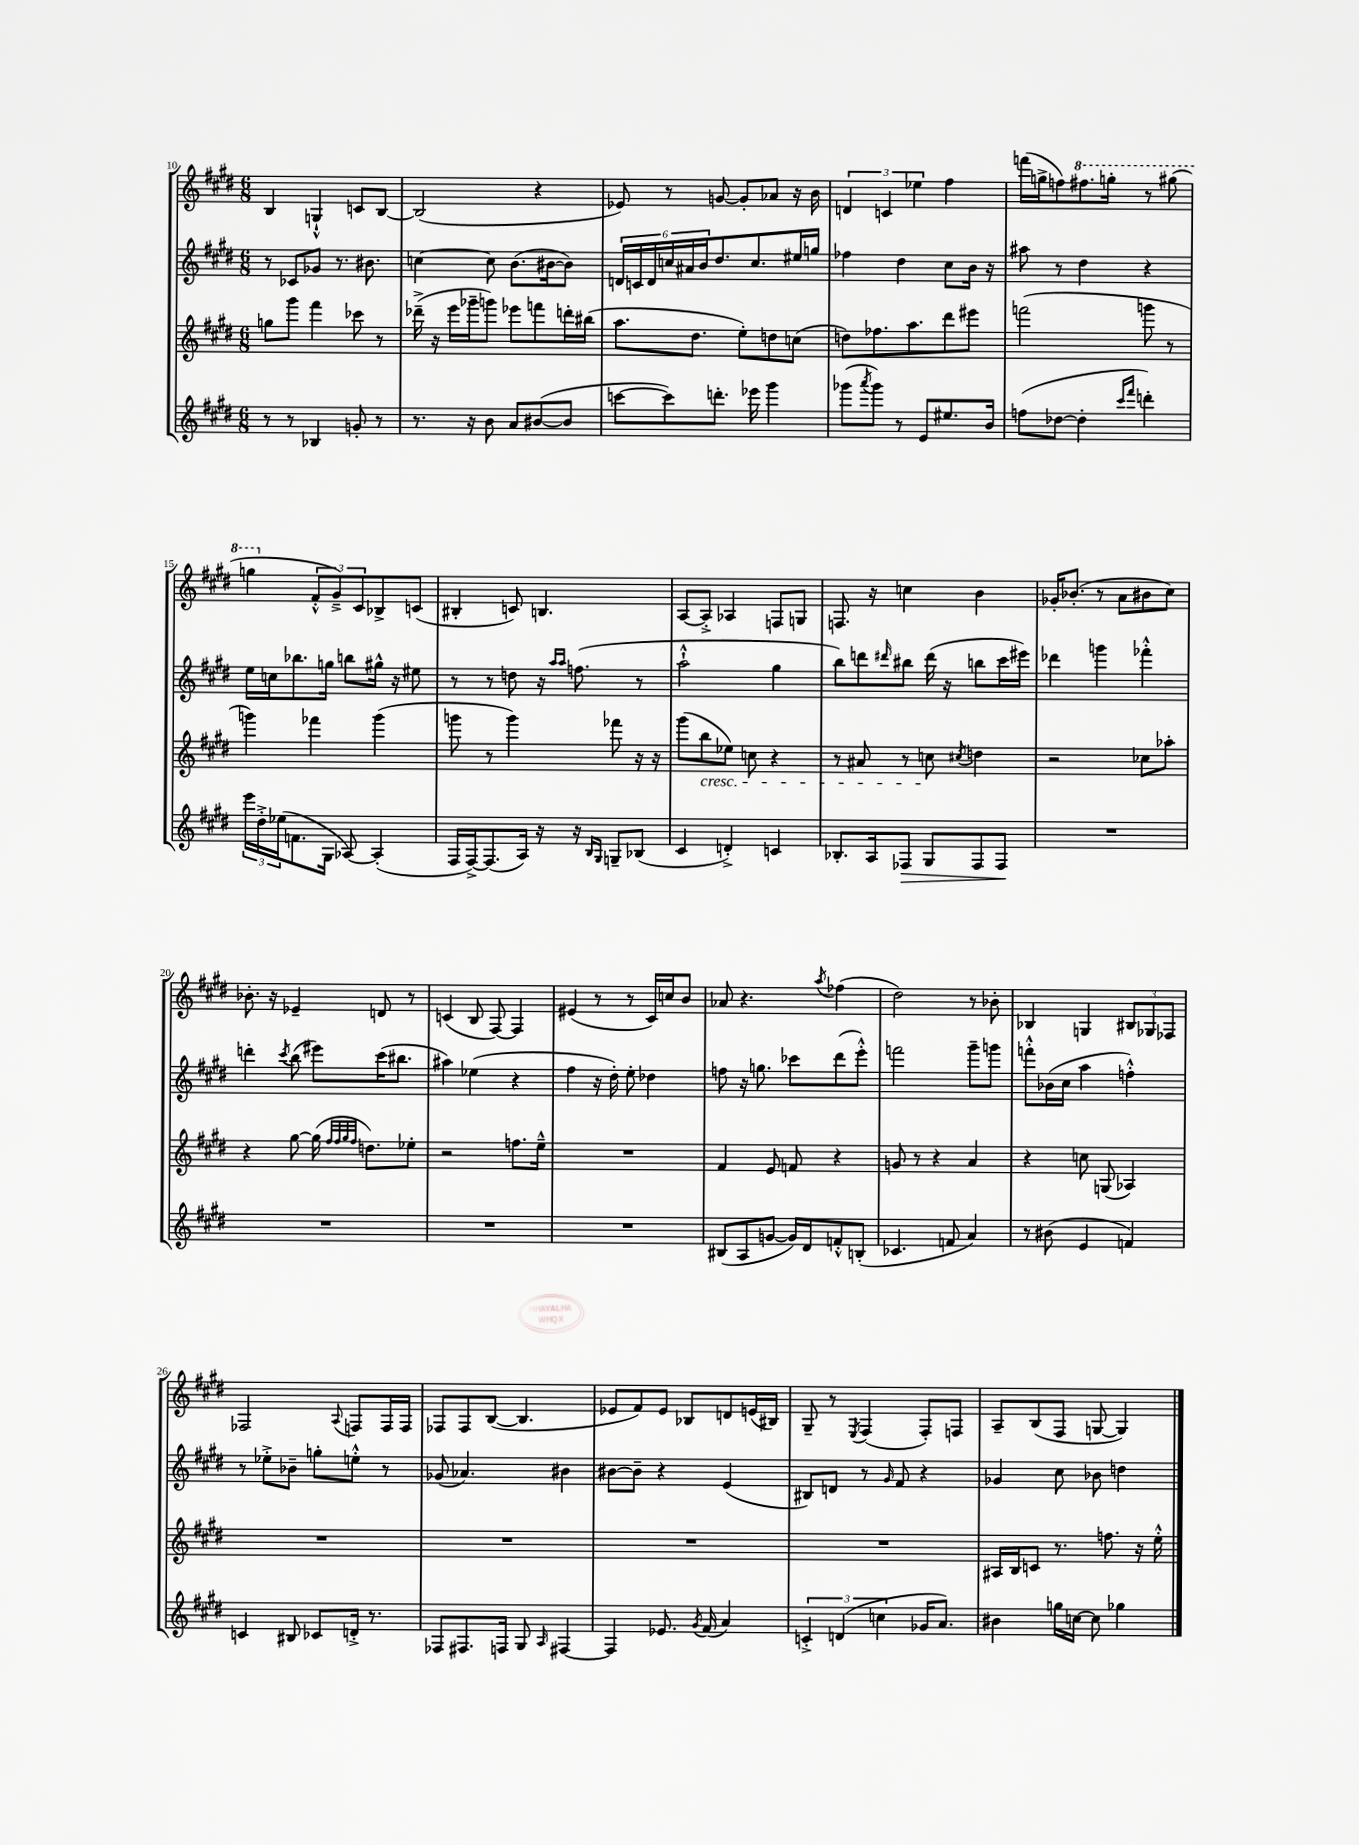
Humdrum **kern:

**kern	**dynam	**kern	**kern	**kern
*part4	*part4	*part3	*part2	*part1
*staff4	*staff4	*staff3	*staff2	*staff1
*clefG2	*	*clefG2	*clefG2	*clefG2
*k[f#c#g#d#]	*	*k[f#c#g#d#]	*k[f#c#g#d#]	*k[f#c#g#d#]
*M6/8	*	*M6/8	*M6/8	*M6/8
=10	=10	=10	=10	=10
8r	.	8ggn\L	8r	4B/
8r	.	8ggg#\J	8c-X/L	.
4B-X/	.	4fff#\	8g-X/J	4Gn`^^/
.	.	.	8.r	.
8gn'/	.	8ccc-X\	.	8cn/L
.	.	.	8.b#X\	.
8r	.	8r	.	[8B/J
=11	=11	=11	=11	=11
8.r	.	(16ddd-X~^\	[4ccn\	(2B/]
.	.	16r	.	.
.	.	16eee\LL	.	.
16r	.	16ggg-X~\J	.	.
8b\	.	8gggn\J)	8cc\]	.
8a/L	.	8eee-X\L	(8.b\L	.
([8b#X/	.	8fffn\	.	4r
.	.	.	[16b#X\k	.
8b#/J]	.	16dddn'\L	8b#\J])	.
.	.	(16bb#X\JJ	.	.
=12	=12	=12	=12	=12
[8cccn\L	.	8.aa\L	24dn/LL	8e-X/)
.	.	.	24cn/	.
.	.	.	24d/	.
8ccc\])	.	.	24ccn/	8r
.	.	.	24a#X/	.
.	.	8.dd#\J	.	.
.	.	.	24b/J	.
8.dddn'\J	.	.	8.dd#/	[8gn/
.	.	8ee'\L)	.	8g'/L]
16eee-X\	.	.	8.cc/	.
4ggg#\	.	8ddn\	.	8a-X/J
.	.	(8ccn\J	16ee#X/L	16r
.	.	.	16ggn/JJ	16b\
=13	=13	=13	=13	=13
(8ggg-X\L	.	8ddn\L)	4ff-X\	6dn/
8qaaa/	.	.	.	.
8ggg-\J)	.	8.ff-X\	.	.
.	.	.	.	6cn/
8r	.	.	4dd#\	.
.	.	8.aa\	.	.
.	.	.	.	6ee-X\
8e/L	.	.	.	.
8.ee#X/	.	8ddd#\	8cc#\L	4ff#\
.	.	8eee#X\J	16b\Jk	.
16b/Jk	.	.	16r	.
=14	=14	=14	=14	=14
(8ffn\L	.	(2fffn\	8aa#X\	(16fffn\LL
.	.	.	.	16ggn^\J
[8dd-X\J	.	.	8r	8ffn\)
*	*	*	*	*8va
4dd-'\]	.	.	4dd#\	8.fff#X\
.	.	.	.	16gggn'\Jk
16qqccc#/LL	.	.	.	.
16qqfff#/JJ	.	.	.	.
4dddn'\)	.	8gggn\	4r	8r
.	.	8r	.	(8ggg#X\
!!LO:LB:g=z
=15	=15	=15	=15	=15
24eee\LL	.	4gggn\)	16ee\LL	4gggn\
24dd#'^\	.	.	.	.
.	.	.	16ccn\J	.
(24ee-X\J	.	.	.	.
8.fn\	.	.	8.bb-X\	.
*	*	*	*	*X8va
.	.	4fff-X\	.	12f#'^^/L
16G#\Jk	.	.	16ggn\Jk	.
.	.	.	.	12g#~^/)
[8A-X/)	.	.	8bbn\L	.
.	.	.	.	12c#/
(4A-'/]	.	(4ggg\	16gg#X^^\Jk	8B-X^/
.	.	.	16r	.
.	.	.	8ee#X\	(8cn/J
=16	=16	=16	=16	=16
16F#/LL	.	8gggn\	8r	4B#X'/
[16F#^/J)	.	.	.	.
(8.F#/]	.	8r	8r	.
.	.	4ggg\)	8ddn\	8cn/)
16A/Jk)	.	.	.	.
16r	.	.	16r	4.Bn/
.	.	.	16qqaa/LL	.
.	.	.	16qqaa/JJ	.
16r	.	.	(8.ffn\	.
16qqB/LL	.	.	.	.
16qqG#/JJ	.	.	.	.
8Gn~/L	.	8fff-X\	.	.
(8B-X/J	.	16r	8r	.
.	.	16r	.	.
=17	=17	=17	=17	=17
4c#/	.	(8ggg#\L	2aa`^^\	[8A/L
!	!	!LO:TX:b:i:t=cresc.	!	!
.	.	8bb\	.	8A'^/J]
4dn'^/)	.	8ee-X\J)	.	4A-X/
.	.	8ccn\	.	.
4cn/	.	4r	4gg#\	8Fn/L
.	.	.	.	8Gn/J
=18	=18	=18	=18	=18
8.B-X'/L	.	8r	8bb\L)	8.Fn/
.	.	8a#X/	8dddn\	.
16A/k	.	.	.	16r
.	.	.	16qqddd#X/	.
!	!LO:HP:b	!	!	!
8F-X/J	>	8r	8bb#X\J	4ccn\
8G#/L	.	8ccn\	(16ddd#\	.
.	.	.	16r	.
.	.	8qcc#X/	.	.
8F-/	.	4ddn\	8bbn\L	4b\
8F-/J	.	.	16ccc#\L	.
.	.	.	16eee#X\JJ)	.
.	]	.	.	.
=19	=19	=19	=19	=19
2.r	.	2r	4ddd-X\	16g-X'/KL
.	.	.	.	(8.b-X'/J
.	.	.	4gggn\	8r
.	.	.	.	8a\L
.	.	8cc-X\L	4fff-X'^^\	8b#X\
.	.	8aa-X'\J	.	8cc#\J)
!!LO:LB:g=z
=20	=20	=20	=20	=20
2.r	.	4r	4dddn'\	8.b-X'\
.	.	.	.	16r
.	.	.	8qccc#/	.
.	.	[8gg#\	(8bb\	4e-X~/
.	.	(16gg#\]	8eee#X\L)	.
.	.	32qqff#/LLL	.	.
.	.	32qqff#/	.	.
.	.	32qqgg#/	.	.
.	.	32qqff#/JJJ	.	.
.	.	8.ddn\L)	.	.
.	.	.	(16ccc#\K	8dn/
.	.	.	8.bb#X\J	.
.	.	8ee-X'\J	.	8r
=21	=21	=21	=21	=21
2.r	.	2r	4aa#X\)	(4cn/
.	.	.	(4ee-X\	8B/
.	.	.	.	[8F#/)
.	.	8.ffn\L	4r	4F#/]
.	.	16ee~^^\Jk	.	.
=22	=22	=22	=22	=22
2.r	.	2.r	4ff#\	(4e#X/
.	.	.	16r	8r
.	.	.	16dd#'\)	.
.	.	.	8ee'\	8r
.	.	.	4dd-X\	16c#/LL)
.	.	.	.	16ccn/J
.	.	.	.	8b/J
=23	=23	=23	=23	=23
(8B#X/L	.	4f#/	8ffn\	8a-X/
8A/	.	.	16r	4.r
.	.	.	8.ggn\	.
[8gn/J	.	8e/	.	.
16g/LL])	.	8fn/	8ccc-X\L	.
16d#/J	.	.	.	.
.	.	.	.	8qaa/
8fn'^^/	.	4r	(8ddd#\	(4ff-X\
(8Bn'/J	.	.	8eee'^^\J)	.
=24	=24	=24	=24	=24
4.c-X/	.	8gn/	2fffn\	2dd#\)
.	.	8r	.	.
.	.	4r	.	.
8fn/	.	.	.	.
4a/)	.	4a/	8ggg#~\L	8r
.	.	.	8gggn\J	8b-X'\
=25	=25	=25	=25	=25
8r	.	4r	8fffn'^^\L	4B-X/
(8b#X\	.	.	(16b-X\L	.
.	.	.	16cc#\JJ	.
4e/	.	8ccn\	4aa\	4Gn/
.	.	(8Gn/	.	.
4fn/)	.	4A-X/)	4ffn'^^\)	12B#X/L
.	.	.	.	12G-X/
.	.	.	.	12F-X/J
!!LO:LB:g=z
=26	=26	=26	=26	=26
4cn/	.	2.r	8r	2F-X/
.	.	.	8ee-X'^\L	.
8B#X/	.	.	8b-X~\J	.
8c-X/L	.	.	8ggn'\L	.
.	.	.	.	8qqA/
16dn'^/Jk	.	.	8een'^^\J	8Fn/L
8.r	.	.	.	.
.	.	.	8r	16F/L
.	.	.	.	16F/JJ
=27	=27	=27	=27	=27
8F-X/L	.	2.r	(8g-X/	8F-X/L
8.F#X/	.	.	4.a-X/)	8F-/
.	.	.	.	([8B/J
16Fn/Jk	.	.	.	.
8G#/	.	.	.	4.B/]
16qqA/	.	.	.	.
[4F#X/	.	.	4b#X\	.
=28	=28	=28	=28	=28
4F#/]	.	2.r	[8b#X\L	8e-X/L
.	.	.	8b#~\J]	8f#/)
8.e-X/	.	.	4r	8e-/J
.	.	.	.	8B-X/L
8qg#/	.	.	.	.
(16f#/	.	.	.	.
4a/)	.	.	(4e/	8dn/
.	.	.	.	(16en/L
.	.	.	.	16B#X/JJ)
=29	=29	=29	=29	=29
6cn'^/	.	2.r	8B#X/L)	8G#~/
.	.	.	8dn/J	8r
(6dn/	.	.	.	.
.	.	.	.	8qE/
.	.	.	8r	(4F#/
6ccn\	.	.	.	.
.	.	.	16qqg#/	.
.	.	.	8f#/	.
16g-X/KL	.	.	4r	8F#'/L)
8.a/J)	.	.	.	.
.	.	.	.	8Fn/J
=30	=30	=30	=30	=30
4b#X\	.	16A#X/LL	4g-X/	8A~/L
.	.	16B/J	.	.
.	.	8cn/J	.	(8B/
16ggn\LL	.	8.r	8cc#\	8F#/J
[16ccn\JJ	.	.	.	.
8cc\]	.	.	8b-X\	[8Gn/
.	.	8.ffn\	.	.
4gg-X\	.	.	4ddn\	4G/])
.	.	16r	.	.
.	.	16ee'^^\	.	.
==	==	==	==	==
*-	*-	*-	*-	*-
